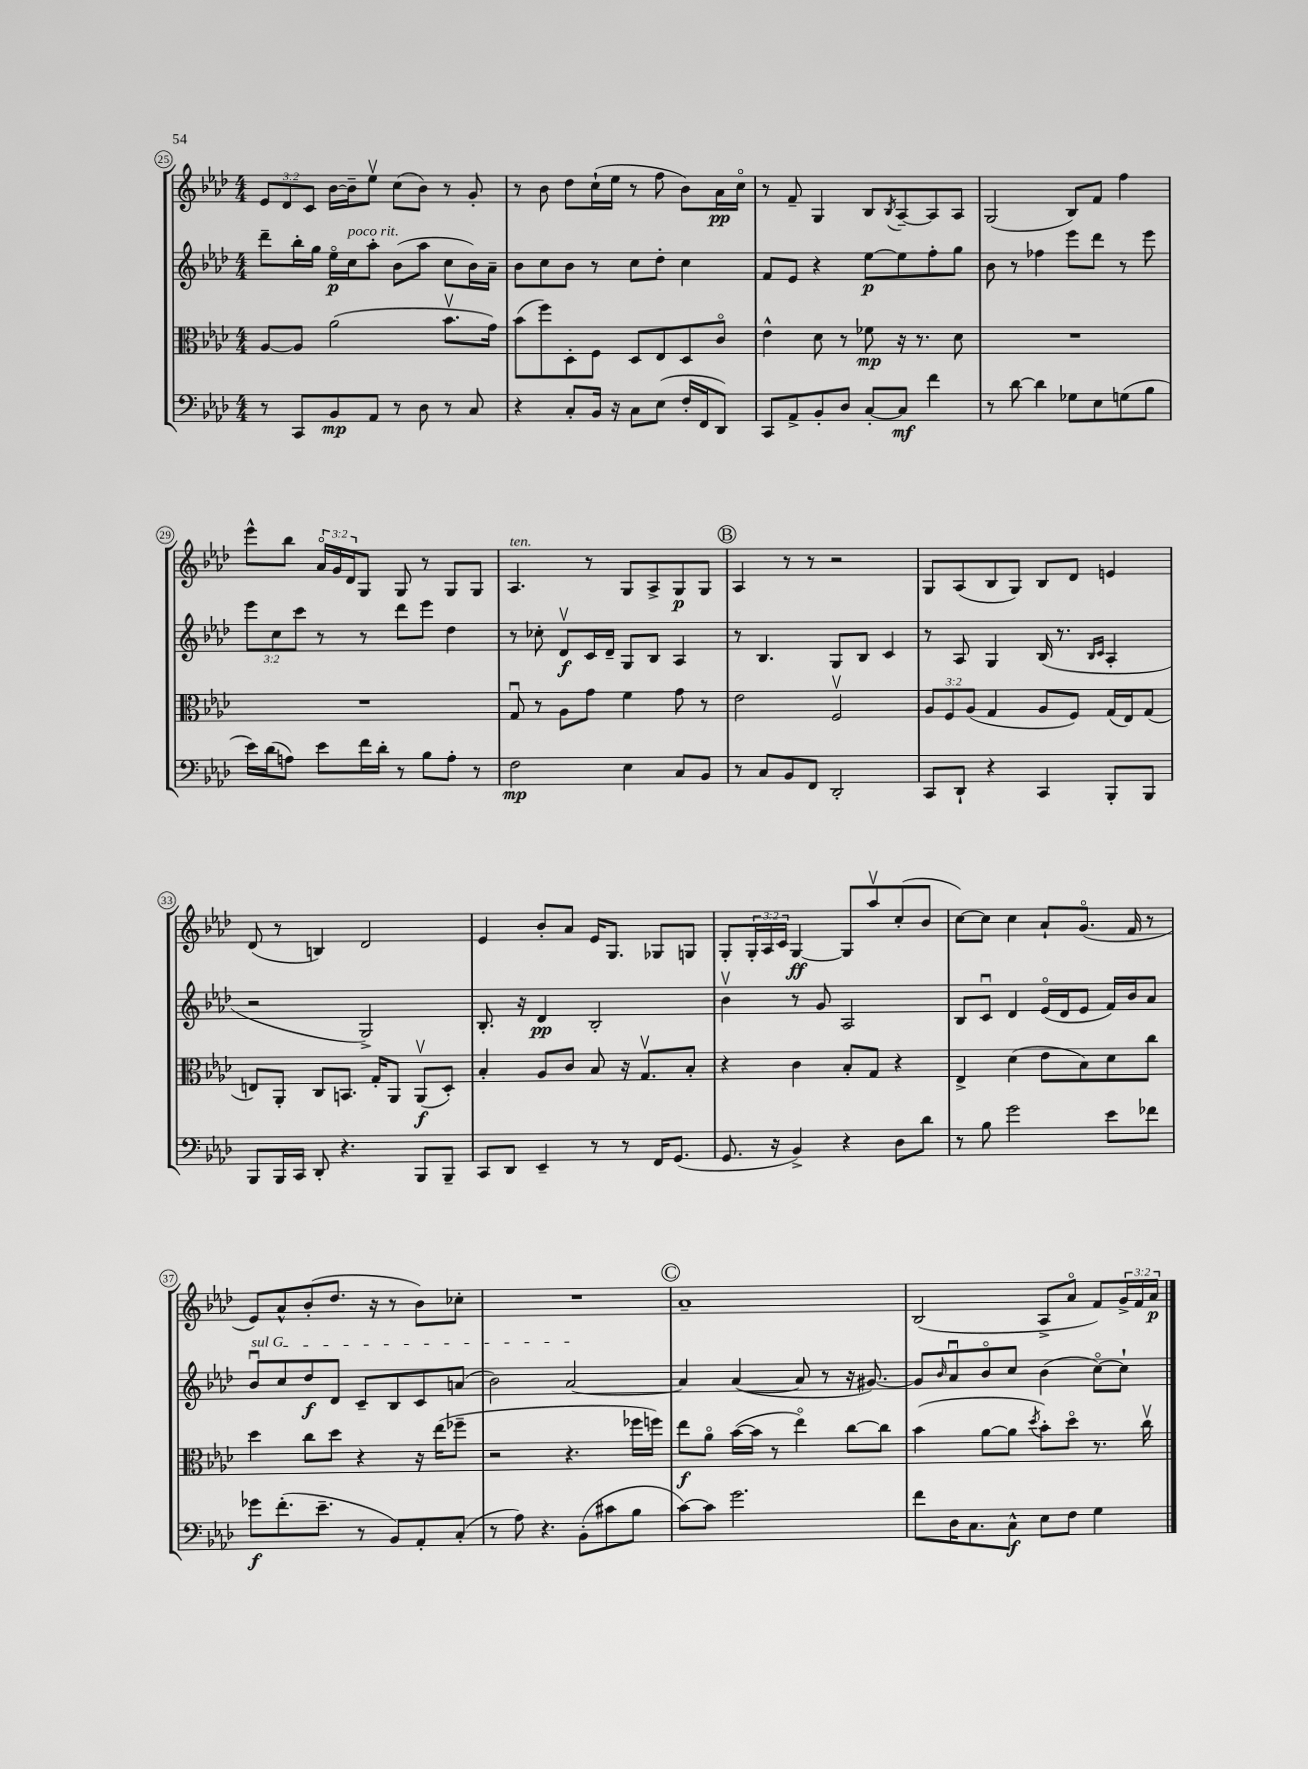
<<
\new StaffGroup <<
\new Staff = "s0" {
    \clef treble \key aes \major \numericTimeSignature \time 4/4 \override Staff.TupletNumber.text = #tuplet-number::calc-fraction-text
    \tuplet 3/2 { ees'8 des'8 c'8 } bes'16~ bes'16-- ees''8\upbow c''8( bes'8) r8 g'8-. |
    r8 bes'8 des''8 c''16-!( ees''16 r8 f''8 bes'8) aes'16\pp c''16\flageolet |
    r8 f'8-- g4 bes8 \acciaccatura { bes8 } aes8~-- aes8 aes8 |
    g2( bes8) f'8 f''4 |
    ees'''8-^ bes''8 \tuplet 3/2 { aes'16\flageolet g'16 des'16 } g8 g8 r8 g8 g8 |
    aes4.^\markup { \italic "ten." } r8 g8 aes8-> g8\p g8 |
    \mark \markup { \circle "B" } aes4 r8 r8 r2 |
    g8 aes8( bes8 g8) bes8 des'8 e'4 |
    des'8( r8 b4) des'2 |
    ees'4 bes'8-. aes'8 ees'16 g8. ges8 g8 |
    g8-. \tuplet 3/2 { g16-. aes16 c'16 } g4~\ff g8 aes''8\upbow c''8-.( bes'8 |
    c''8~) c''8 c''4 aes'8-! g'8.\flageolet( f'16 r8 |
    ees'8) aes'8-^ bes'8-.( des''8. r16 r8 bes'8) ces''8-. |
    R1 |
    \mark \markup { \circle "C" } aes'1-- |
    bes2( aes8-> aes'8\flageolet f'8) \tuplet 3/2 { g'16-> f'16 aes'16\p } \bar "|." |
}
\new Staff = "s1" {
    \clef treble \key aes \major \numericTimeSignature \time 4/4 \override Staff.TupletNumber.text = #tuplet-number::calc-fraction-text
    des'''8-- bes''16-. g''16 ees''16\flageolet\p c''16^\markup { \italic "poco rit." } aes''8-. bes'8( aes''8 c''8 bes'16) aes'16-- |
    bes'8 c''8 bes'8 r8 c''8 des''8-. c''4 |
    f'8 ees'8 r4 ees''8~\p ees''8 f''8-. g''8 |
    bes'8 r8 fes''4 ees'''8 des'''8 r8 ees'''8 |
    \tuplet 3/2 { ees'''8 c''8 c'''8 } r8 r8 des'''8 ees'''8 des''4 |
    r8 ces''8-. des'8\upbow\f c'16 des'16-- g8 bes8 aes4 |
    \mark \markup { \circle "B" } r8 bes4. g8 bes8 c'4 |
    r8 aes8 g4 bes16( r8. \grace { bes16 c'16 } aes4-. |
    r2 g2->) |
    bes8.-. r16 des'4\pp bes2-. |
    bes'4\upbow r8 g'8 aes2 |
    bes8 c'8\downbow des'4 ees'16\flageolet( des'16 ees'8 f'16) bes'16 aes'8 |
    \once \override TextSpanner.bound-details.left.text = \markup { \italic "sul G" } bes'8\downbow\startTextSpan c''8 des''8\f des'8 c'8-- bes8 c'8 a'8( |
    bes'2) aes'2~\stopTextSpan |
    \mark \markup { \circle "C" } aes'4 aes'4~( aes'8 r8 r16 gis'8.~) |
    gis'8 \grace { bes'16 } aes'8\downbow bes'8\flageolet c''8 bes'4( c''8~\flageolet) c''8-! \bar "|." |
}
\new Staff = "s2" {
    \clef alto \key aes \major \numericTimeSignature \time 4/4 \override Staff.TupletNumber.text = #tuplet-number::calc-fraction-text
    aes8~ aes8 aes'2( bes'8.\upbow g'16) |
    bes'8( f''8) des8-. f8 des8 ees8 des8 c'8\flageolet |
    ees'4-^ des'8 r8 fes'8\mp r16 r8. des'8 |
    R1 |
    R1 |
    g8\downbow r8 aes8 g'8 f'4 g'8 r8 |
    \mark \markup { \circle "B" } ees'2 f2\upbow |
    \tuplet 3/2 { aes8 f8 aes8( } g4 aes8 f8) g16( ees16) g8( |
    e8) aes,8-. c8 b,8. g16-. aes,8 aes,8\upbow\f( des8-.) |
    bes4-. aes8 c'8 bes8 r16 g8.\upbow bes8-. |
    r4 c'4 bes8-. g8 r4 |
    ees4-> des'4( ees'8 bes8) des'8 c''8 |
    des''4 c''8 des''8 r4 r16 ees''16( fes''8-- |
    r2 r4. fes''16 f''16) |
    \mark \markup { \circle "C" } ees''8\f aes'8\flageolet bes'16~( bes'16 r8 ees''4\flageolet) c''8~ c''8 |
    bes'4( aes'8~ aes'8 \acciaccatura { des''8 } bes'8-.) des''8\flageolet r8. c''16\upbow \bar "|." |
}
\new Staff = "s3" {
    \clef bass \key aes \major \numericTimeSignature \time 4/4
    r8 c,8 bes,8\mp aes,8 r8 des8 r8 c8 |
    r4 c8-. bes,16 r16 c8 ees8( f16-. f,16 des,8) |
    c,8 aes,8-> bes,8-. des8 c8~-. c8\mf f'4 |
    r8 des'8~ des'4 ges8 ees8 g8( bes8 |
    ees'16) des'16( a8) ees'8 f'16 des'16-. r8 bes8 a8-. r8 |
    f2\mp ees4 c8 bes,8 |
    \mark \markup { \circle "B" } r8 c8 bes,8 f,8 des,2-. |
    c,8 des,8-! r4 c,4 bes,,8-. bes,,8 |
    bes,,8 bes,,16 c,16 des,8-. r4. bes,,8 bes,,8-- |
    c,8 des,8 ees,4-- r8 r8 f,16 g,8.( |
    g,8. r16 bes,4->) r4 des8 des'8 |
    r8 bes8 g'2 ees'8 fes'8 |
    ges'8\f f'8.-.( ees'8.-- r8 bes,8) aes,8-. c8-.( |
    r8 aes8) r4. bes,8-.( cis'8 bes8 |
    \mark \markup { \circle "C" } c'8~) c'8 g'2. |
    f'8 des16 c8. c8-^\f ees8 f8 g4 \bar "|." |
}
>>
>>
\layout { \context { \Score currentBarNumber = #25 \override BarNumber.stencil = #(make-stencil-circler 0.1 0.3 ly:text-interface::print) } }
